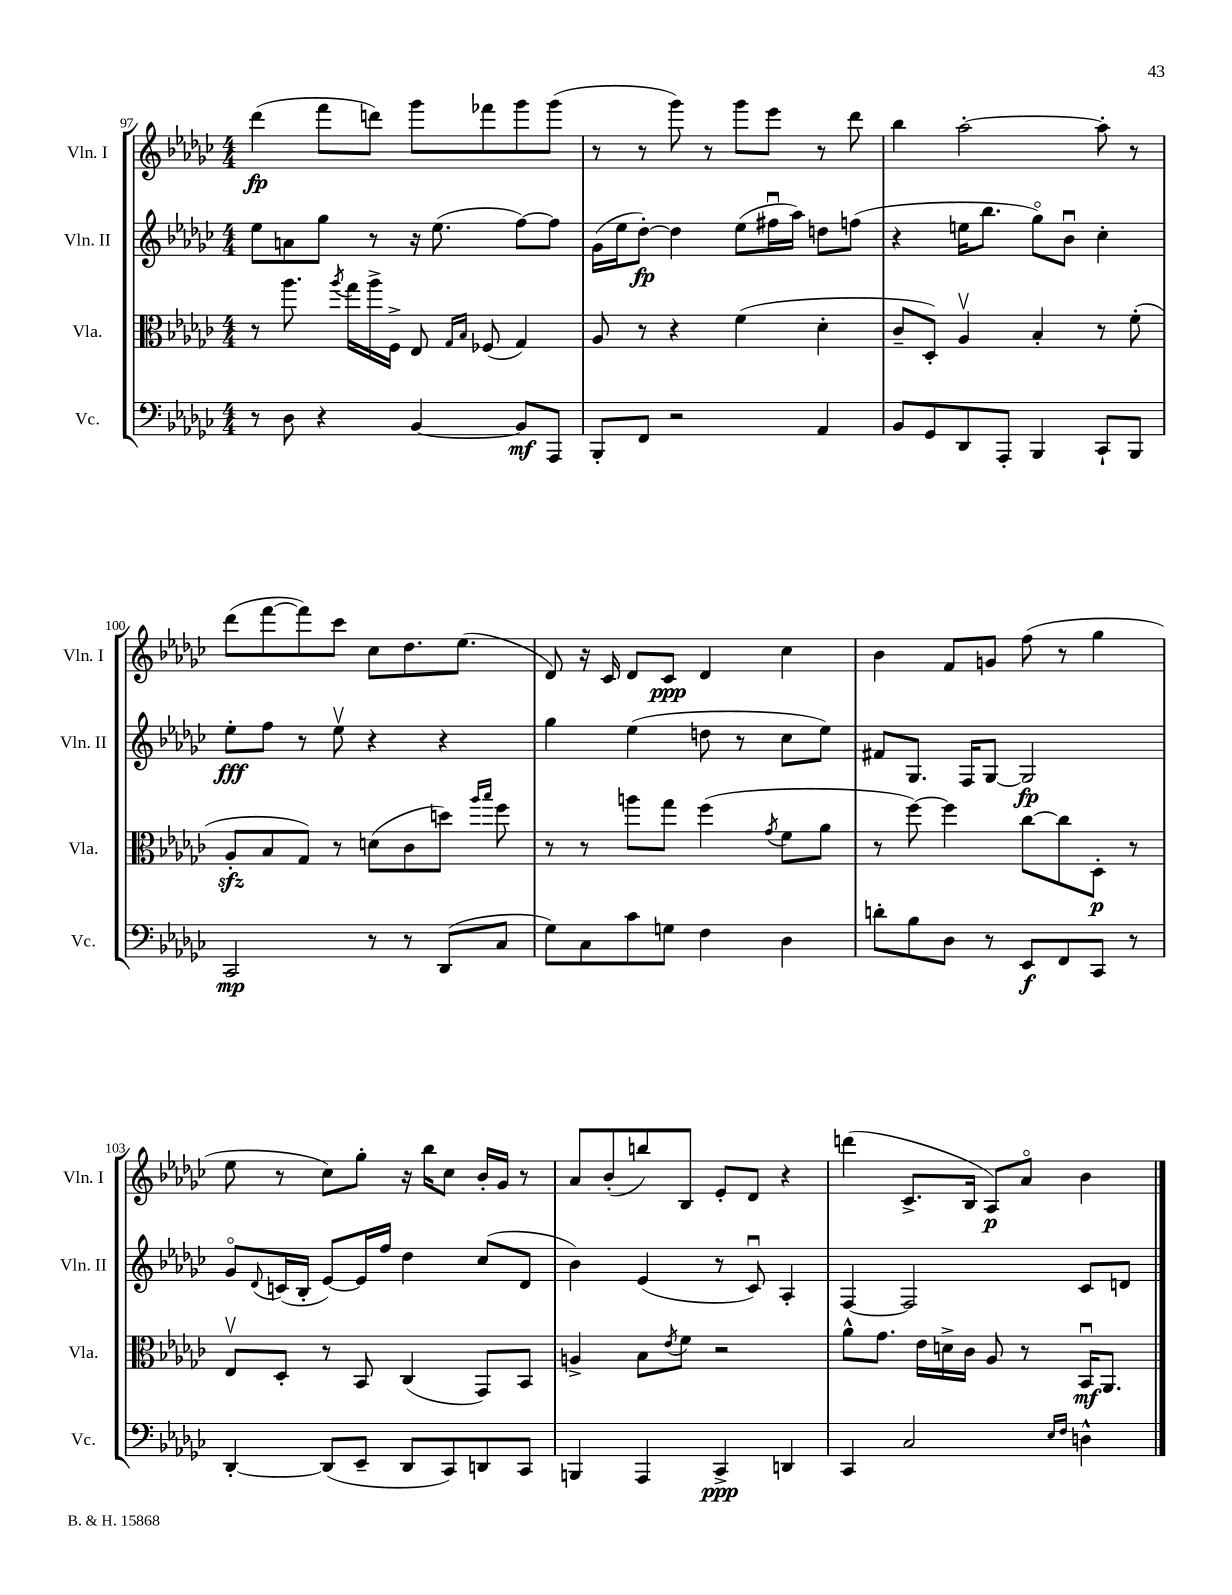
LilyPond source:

<<
\new StaffGroup <<
\new Staff = "s0" \with { instrumentName = "Vln. I" shortInstrumentName = "Vln. I" } {
    \clef treble \key ges \major \numericTimeSignature \time 4/4
    des'''4\fp( f'''8 d'''8) ges'''8 fes'''8 ges'''8 ges'''8( |
    r8 r8 ges'''8) r8 ges'''8 ees'''8 r8 des'''8 |
    bes''4 aes''2~-. aes''8-. r8 |
    des'''8( f'''8~ f'''8) ces'''8 ces''8 des''8. ees''8.( |
    des'8) r16 ces'16 des'8 ces'8\ppp des'4 ces''4 |
    bes'4 f'8 g'8 f''8( r8 ges''4 |
    ees''8 r8 ces''8) ges''8-. r16 bes''16 ces''8 bes'16-. ges'16 r8 |
    aes'8 bes'8-.( b''8) bes8 ees'8-. des'8 r4 |
    d'''4( ces'8.-> bes16 aes8\p) aes'8\flageolet bes'4 \bar "|." |
}
\new Staff = "s1" \with { instrumentName = "Vln. II" shortInstrumentName = "Vln. II" } {
    \clef treble \key ges \major \numericTimeSignature \time 4/4
    ees''8 a'8 ges''8 r8 r16 ees''8.( f''8~) f''8 |
    ges'16( ees''16 des''8~-.\fp) des''4 ees''8( fis''16\downbow aes''16) d''8 f''8( |
    r4 e''16 bes''8. ges''8\flageolet) bes'8\downbow ces''4-. |
    ees''8-.\fff f''8 r8 ees''8\upbow r4 r4 |
    ges''4 ees''4( d''8 r8 ces''8 ees''8) |
    fis'8 ges8. f16 ges8~ ges2\fp |
    ges'8\flageolet \appoggiatura { des'8 } c'16( bes16-. ees'8~) ees'16 f''16 des''4 ces''8( des'8 |
    bes'4) ees'4( r8 ces'8\downbow) aes4-. |
    f4~ f2 ces'8 d'8 \bar "|." |
}
\new Staff = "s2" \with { instrumentName = "Vla." shortInstrumentName = "Vla." } {
    \clef alto \key ges \major \numericTimeSignature \time 4/4
    r8 aes''8. \acciaccatura { aes''8 } ges''16 aes''16-> f16-> ees8 \grace { ges16 bes16 } fes8( ges4) |
    aes8 r8 r4 f'4( des'4-. |
    ces'8-- des8-.) aes4\upbow bes4-. r8 f'8-.( |
    aes8-.\sfz bes8 ges8) r8 d'8( ces'8 d''8) \grace { aes''16 bes''16 } f''8 |
    r8 r8 a''8 ges''8 f''4( \acciaccatura { ges'8 } f'8 aes'8 |
    r8 f''8~) f''4 ces''8~ ces''8 des8-.\p r8 |
    ees8\upbow des8-. r8 bes,8 ces4( ges,8) bes,8 |
    a4-> bes8 \acciaccatura { ees'8 } f'8 r2 |
    aes'8-^ ges'8. ees'16 d'16-> ces'16 aes8 r8 bes,16\downbow\mf aes,8. \bar "|." |
}
\new Staff = "s3" \with { instrumentName = "Vc." shortInstrumentName = "Vc." } {
    \clef bass \key ges \major \numericTimeSignature \time 4/4
    r8 des8 r4 bes,4~ bes,8\mf aes,,8 |
    bes,,8-. f,8 r2 aes,4 |
    bes,8 ges,8 des,8 aes,,8-. bes,,4 ces,8-! bes,,8 |
    ces,2\mp r8 r8 des,8( ces8 |
    ges8) ces8 ces'8 g8 f4 des4 |
    d'8-. bes8 des8 r8 ees,8\f f,8 ces,8 r8 |
    des,4~-. des,8( ees,8-- des,8 ces,8) d,8 ces,8 |
    b,,4 aes,,4 ces,4->\ppp d,4 |
    ces,4 ces2 \grace { ees16 f16 } d4-^ \bar "|." |
}
>>
>>
\layout { \context { \Score currentBarNumber = #97 } }
